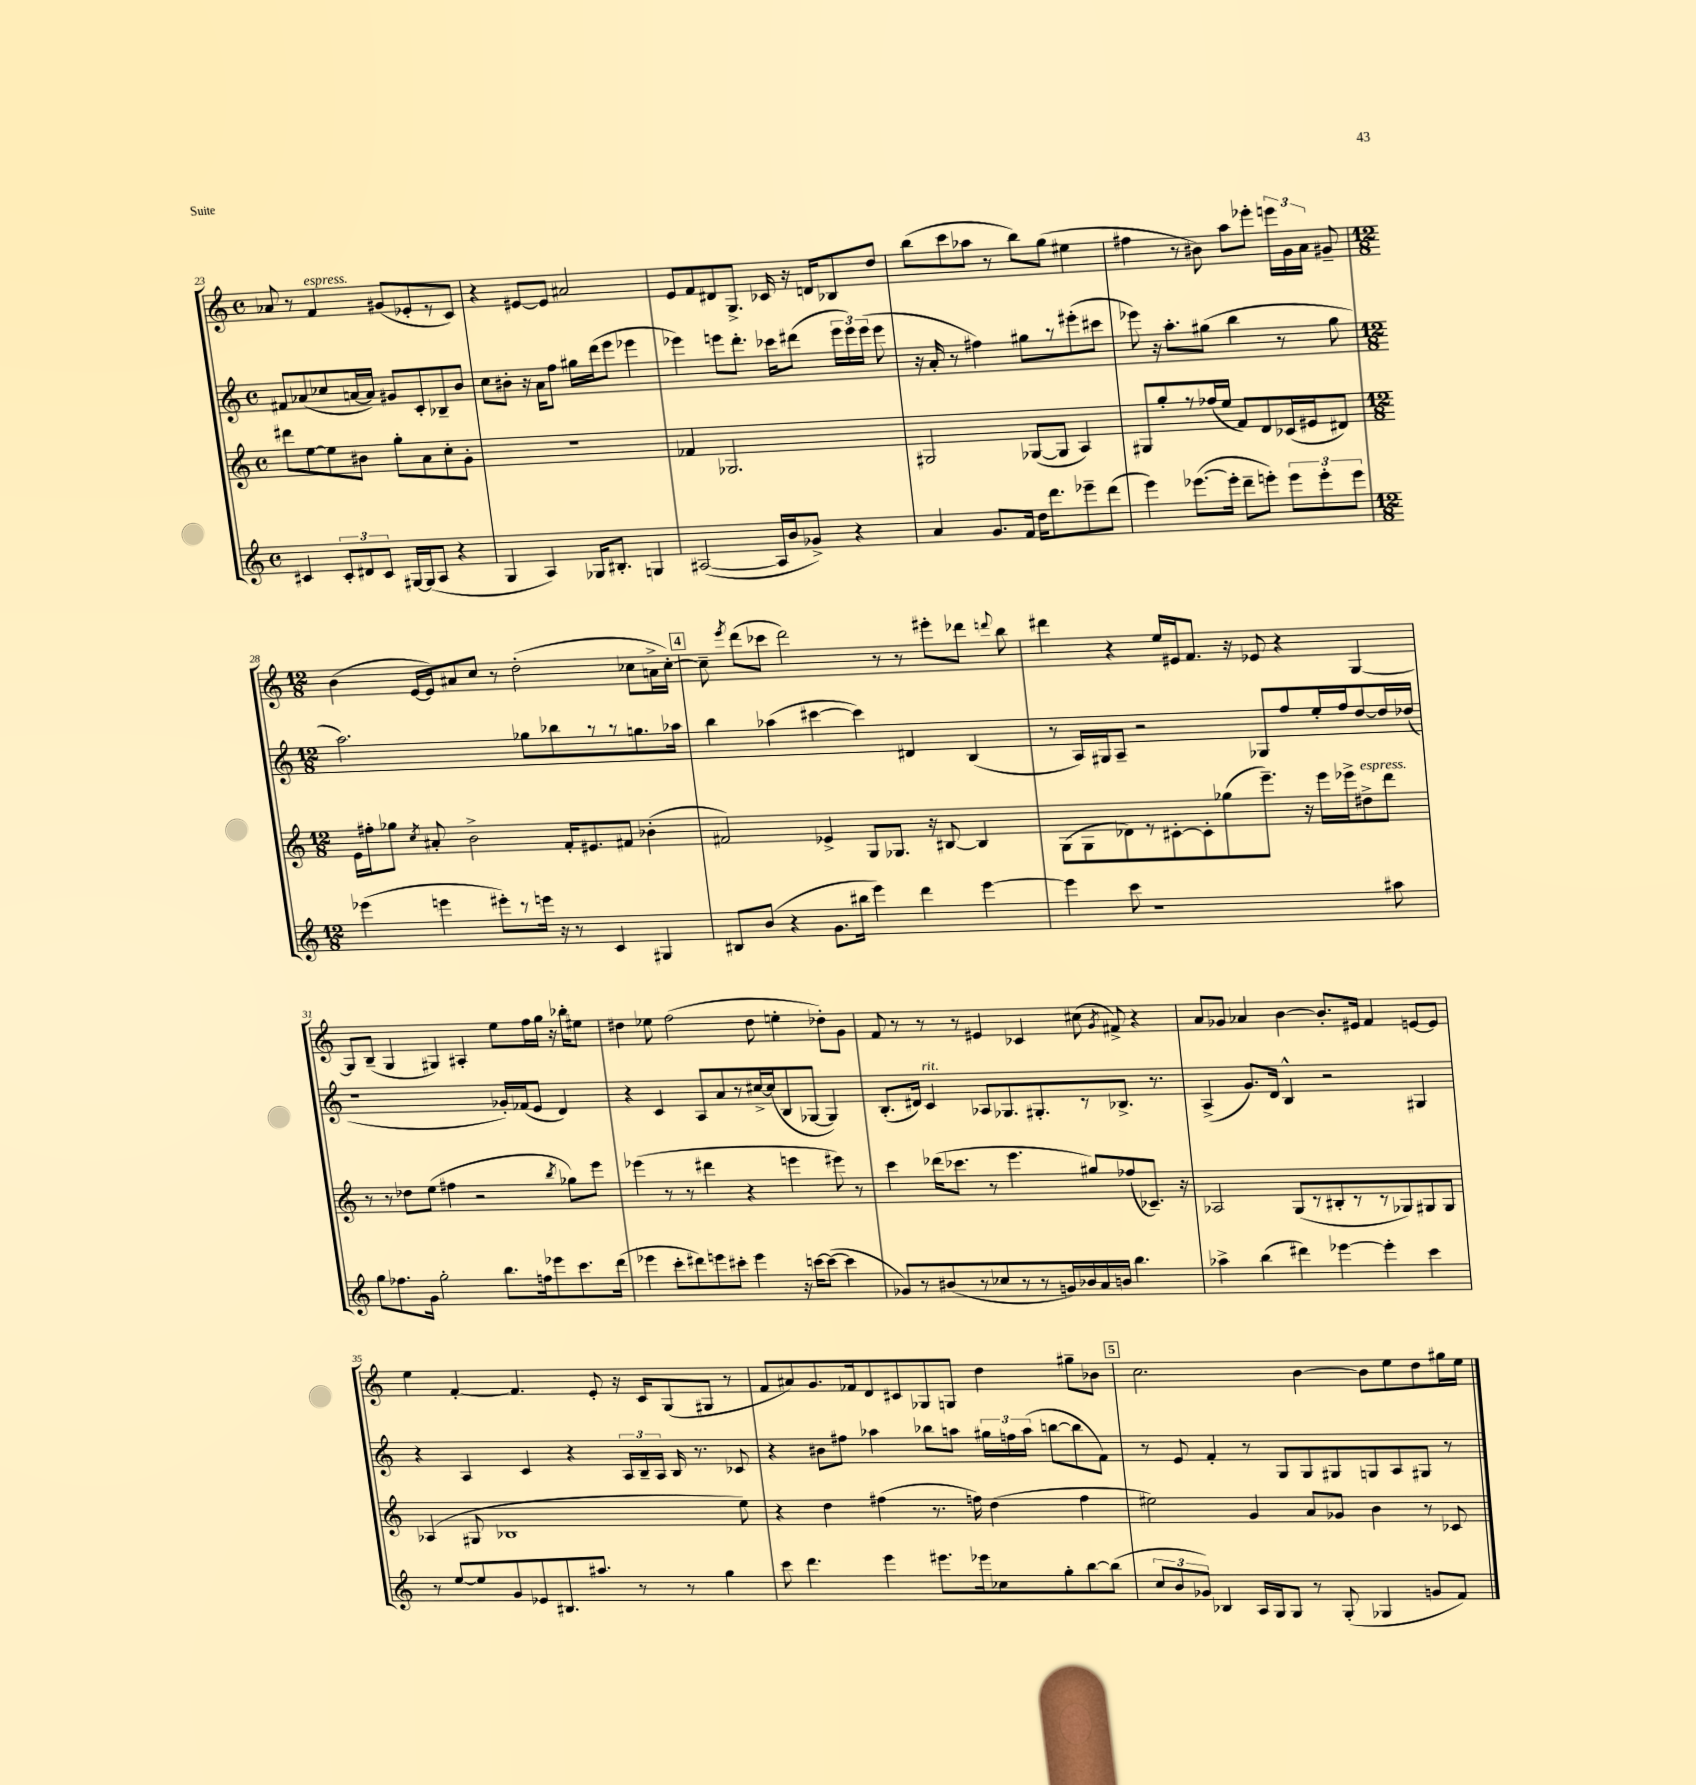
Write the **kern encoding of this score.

**kern	**kern	**kern	**kern
*staff4	*staff3	*staff2	*staff1
*clefG2	*clefG2	*clefG2	*clefG2
*k[]	*k[]	*k[]	*k[]
*M4/4	*M4/4	*M4/4	*M4/4
*met(c)	*met(c)	*met(c)	*met(c)
4c#	8ddd#	8f#	8a-
.	[8ee	(8a-	8r
12c#'	8ee]	8cc-	4f
12d#	.	.	.
.	8b#	[16a	.
12c#	.	.	.
.	.	16a])	.
[16G#	8gg'	8g#	(8g#
(16G#]	.	.	.
8A	8a	8c'	8e-'
4r	8cc'	8B-~	8r
.	8g'	8b	8c)
=	=	=	=
4G	1r	8cc	4r
.	.	8b#'	.
4A)	.	16r	[8e#
.	.	16a	.
.	.	8ff	8e#]
16G-	.	16gg#	2a#
8.B#'	.	(16ddd	.
.	.	8eee	.
4G	.	4eee-	.
=	=	=	=
([2A#	4f-	4eee-)	8e
.	.	.	8f
.	2.G-	8eee	8d#
.	.	8.ddd'	8.G^
16A#]	.	.	.
16b	.	16ccc-	16c-
8g-^)	.	(8ddd#	16r
.	.	.	16d
4r	.	24eee	8B-
.	.	24eee)	.
.	.	(24eee	.
.	.	8eee	8dd
=	=	=	=
4a	2G#	16r	(8bb
.	.	16a'	.
.	.	8r	8ccc
8.g	.	4ff#)	8aa-
.	.	.	8r
16f	.	.	.
16dd	([8G-	8gg#	8bb)
8.ddd	.	.	.
.	8G-]	8r	(8gg
8eee-~	4A)	(8eee#'	4ee#
(8ddd	.	8ccc#	.
=	=	=	=
4eee)	8G#	8eee-)	4ff#
.	8gg'	16r	.
.	.	8.aa'	.
([8.eee-	8r	.	8r
.	(16ff-	(8gg#	8b#)
16eee-']	16ee	.	.
8ddd~	8f)	4bb	8aa
8eee')	8d	.	8eee-'
12eee	(16c-	8r	24eee
.	.	.	24g
.	16e#	.	.
12eee'	.	.	24a
.	8d#)	8gg#	8g#~
12eee	.	.	.
=	=	=	=
*M12/8	*M12/8	*M12/8	*M12/8
(4eee-	16e	2.aa)	(4b
.	16ff#'	.	.
.	8gg-	.	.
.	8qcc	.	.
4eee	8a#'	.	[16e
.	.	.	16e])
.	2b^	.	8a#
8eee#')	.	.	8cc
8r	.	.	8r
16eee	.	8gg-	(2dd'
16r	.	.	.
8r	16f'	8bb-	.
.	8.e#	.	.
4c	.	8r	.
.	8f#	8r	.
4G#	(4b-'	8.gg	8cc-
.	.	.	16a^
.	.	16aa-	[16cc-')
=	=	=	=
8B#	2f#)	4bb	8cc-~]
.	.	.	8qeee
(8b	.	.	(8ddd
4r	.	(4aa-	8ccc-
.	.	.	2ddd)
8.g	4e-^	[4ccc#	.
16bb#	.	.	.
4eee)	8G	4ccc#])	.
.	8.G-	.	8r
4ddd	.	4d#	8r
.	16r	.	.
.	[8B#	.	8eee#'
[4eee	4B#]	(4B	8ddd-
.	.	.	8qqddd
.	.	.	8bb
=	=	=	=
4eee]	(8G	8r	4ddd#
.	8G	16A)	.
.	.	16G#	.
8ccc	8d-)	8A~	4r
1r	8r	2r	.
.	[8c#'	.	16ee
.	.	.	16e#
.	8c#']	.	8.f
.	(8gg-	.	.
.	.	.	16r
.	8.eee~)	8G-	8e-
.	.	8ff	4r
.	16r	.	.
.	16eee	16ee'	.
.	16eee-^	16ff	.
.	8dd#^	[8dd	[4G
8aa#	8ddd	16dd]	.
.	.	(16dd-	.
=	=	=	=
8gg	8r	1r	8G]
8.ff-	8r	.	(8B~
.	8dd-	.	4G
16g	.	.	.
2gg'	(8ee	.	.
.	4ff#	.	4G#)
.	2r	.	4A#'
8.bb	.	.	.
.	.	16g-')	8ee
16ff	.	(16f-	.
8eee-	.	8e	16ff
.	.	.	16gg
.	8qbb	.	.
8.ccc	8gg-)	4d)	16r
.	.	.	16bb-'
.	8eee	.	8ee#
(16ddd	.	.	.
=	=	=	=
4eee-	(4eee-	4r	4dd#
8ccc'	8r	4c	8ee-
8ddd#)	8r	.	(2ff
8eee	4ddd#	8A	.
8ccc#'	.	8a	.
4eee	4r	8r	.
.	.	[16cc#^	8dd#
.	.	(16cc#]	.
16r	4eee	8B	4ee'
[16ccc	.	.	.
(8ccc_	.	[8G-	.
4ccc]	8eee#)	4G-])	8dd-')
.	8r	.	8g
=	=	=	=
8g-)	4ccc	(8.B'	8f
8r	.	.	8r
.	.	16d#)	.
(8b#	(16ddd-	4c	8r
.	8.ccc-	.	.
8r	.	.	8r
8cc-	8r	8A-	4e#
8r	4.eee	8.G-	.
8r	.	.	4c-
.	.	8.G#'	.
16g)	.	.	.
16b-	.	.	.
16a	8gg#)	8r	(8cc#
16b	.	.	.
.	.	.	8qg
4.bb	(8ff-	8.B-^	8f#^)
.	8.c-~)	.	4r
.	.	8.r	.
.	16r	.	.
=	=	=	=
4aa-^	2A-	(4A^	8a
.	.	.	8g-
(4bb	.	8.g)	4a-
.	.	16d	.
4ddd#)	(8G	4B^^	[4b
.	8r	.	.
[4eee-	8B#'	2r	8.b']
.	8r	.	.
.	.	.	16e#
4eee-']	8r	.	4f
.	8G-)	.	.
4ccc	8G#	4G#	[8e
.	8G#	.	8e]
=	=	=	=
8r	(4A-	4r	4ee
[8ee	.	.	.
8ee]	8G#	4A	[4f'
8g	1B-	.	.
8e-	.	4c	4.f]
8.B#	.	.	.
.	.	4r	.
8.aa#	.	.	.
.	.	.	8e'
8r	.	24A	16r
.	.	24B~	.
.	.	.	16c
.	.	24A	.
8r	.	16B	(8G
.	.	8.r	.
4gg	.	.	8G#
.	8ee)	8c-	8r
=	=	=	=
8ccc	4r	4r	8f
4.ddd	.	.	8a#)
.	4dd	8b#	8.g
.	.	8ff#	.
.	.	.	16f-
4eee	(4ff#	4aa-	8d
.	.	.	8c#
8.eee#	8.r	8bb-	8G-
.	.	8aa	8G
16eee-	16ff)	.	.
8cc-	(4dd	24gg#	4dd
.	.	24ff	.
.	.	(24aa	.
8gg'	.	[8bb	.
[8bb	4ff	8bb]	8gg#~
(8bb]	.	8f)	8b-
=	=	=	=
12cc	2ee#)	8r	2.cc
12b	.	.	.
.	.	8e	.
12g-)	.	.	.
4B-	.	4f'	.
16A	4g	8r	.
16G	.	.	.
8G	.	8G	.
8r	8a	8G	[4b
(8G'	8g-	8G#	.
4G-	4b	8G	8b]
.	.	8A	8ee
8g	8r	8G#	8dd
8f)	8c-	8r	16gg#
.	.	.	16ee
==	==	==	==
*-	*-	*-	*-
